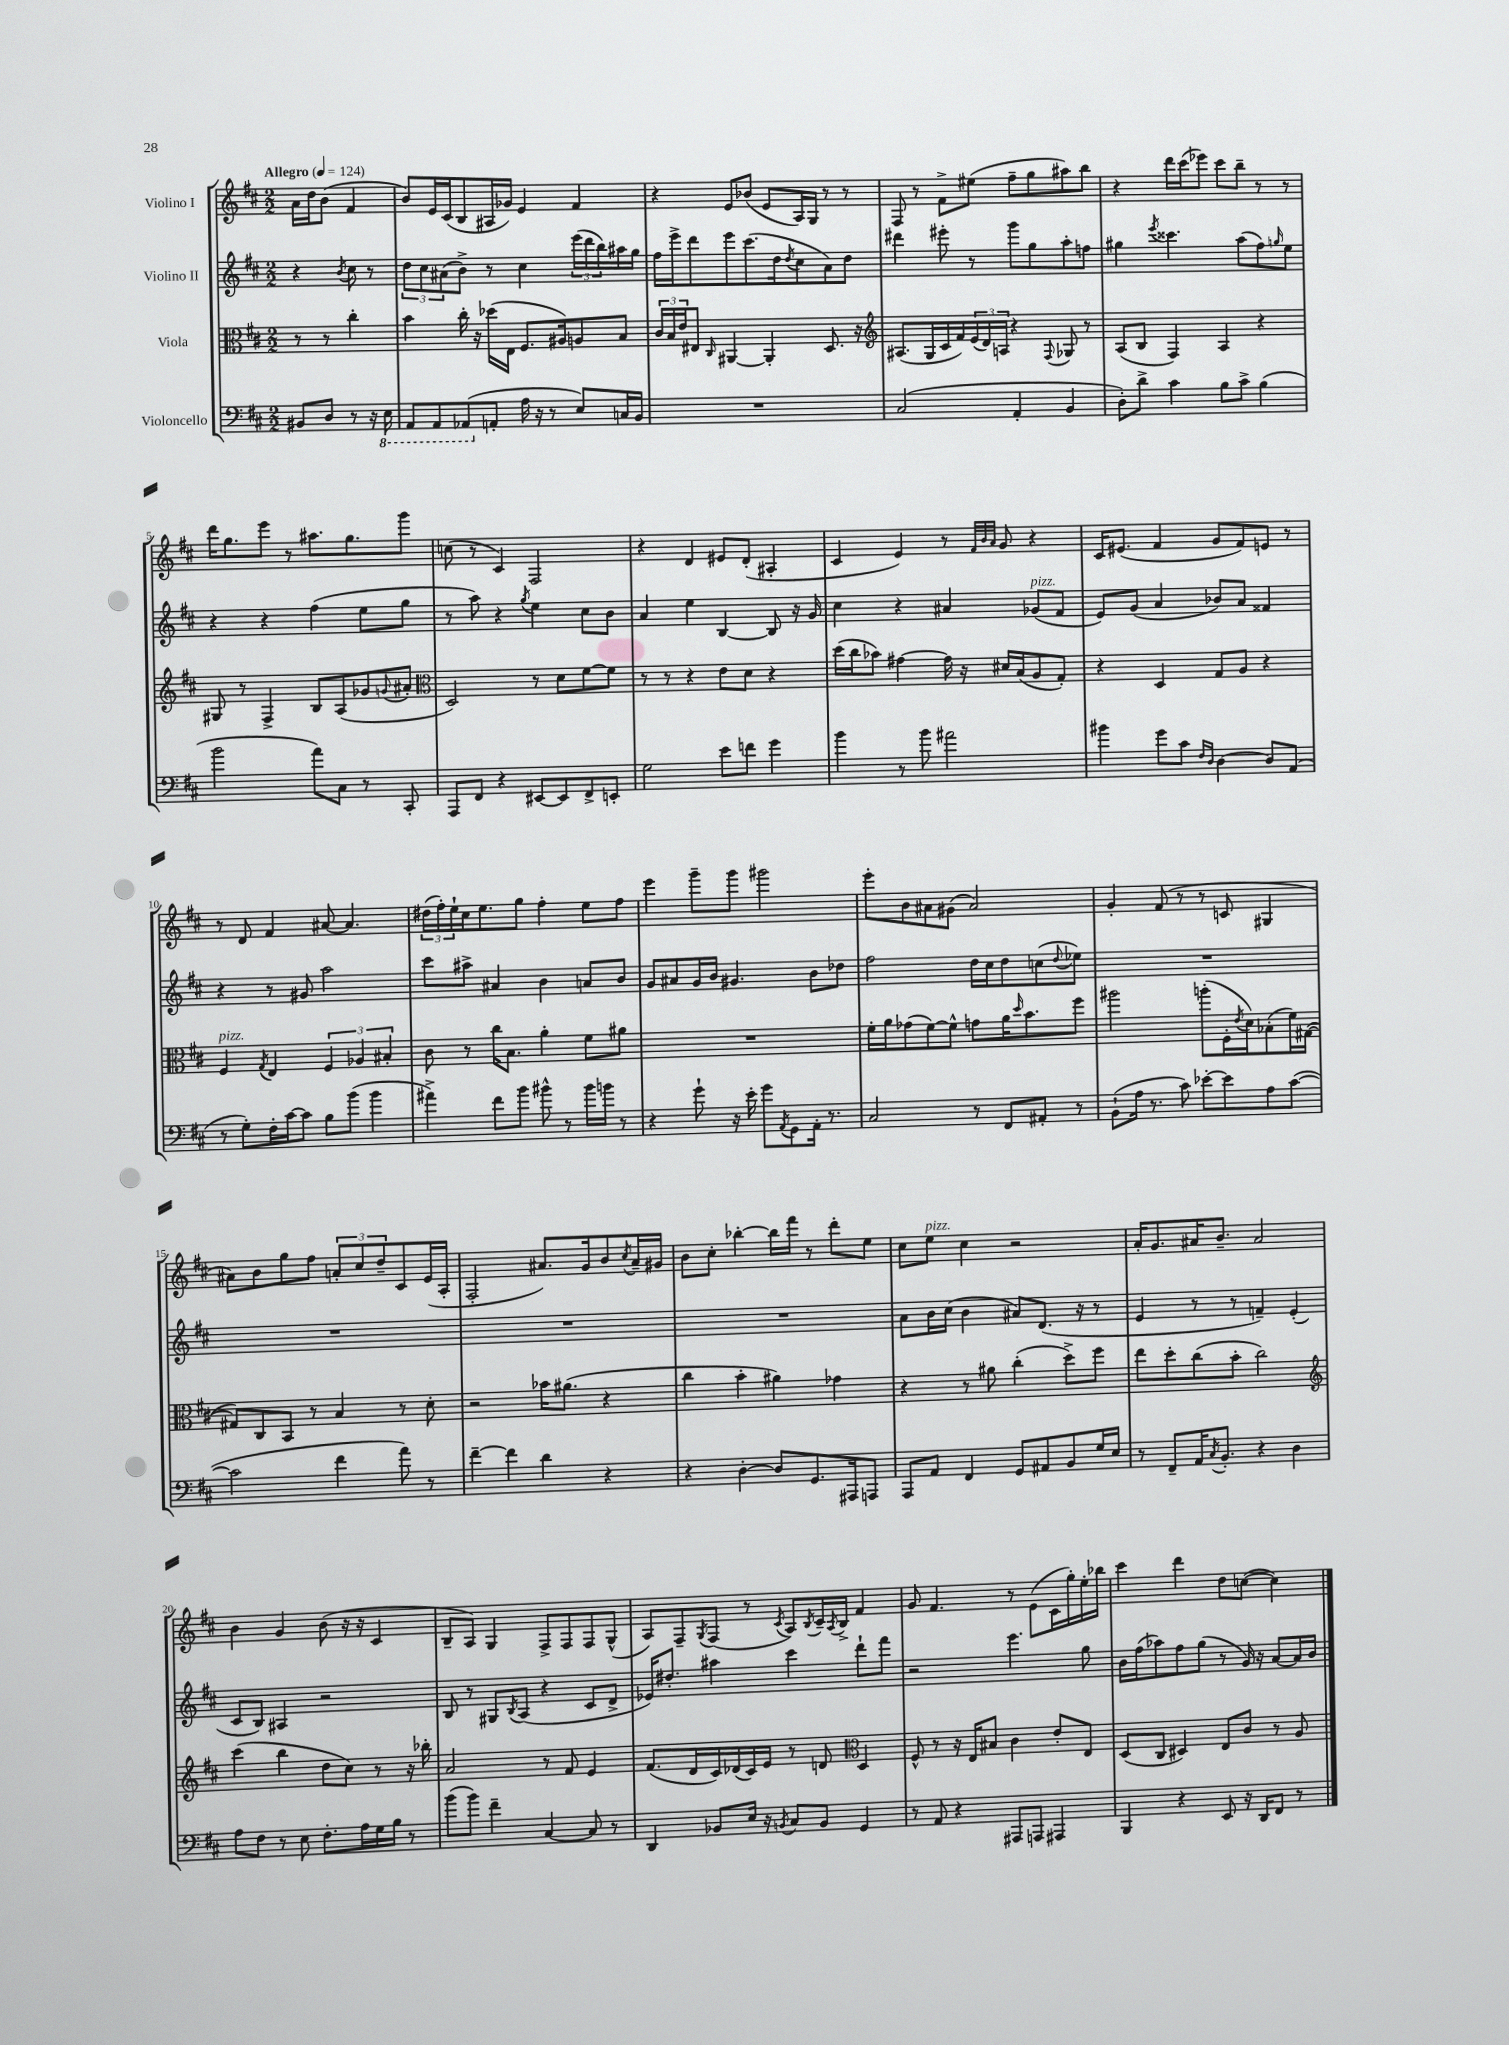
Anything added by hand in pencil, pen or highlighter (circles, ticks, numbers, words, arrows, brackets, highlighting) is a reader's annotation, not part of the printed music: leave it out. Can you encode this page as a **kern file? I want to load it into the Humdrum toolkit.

**kern	**kern	**kern	**kern
*staff4	*staff3	*staff2	*staff1
*clefF4	*clefC3	*clefG2	*clefG2
*k[f#c#]	*k[f#c#]	*k[f#c#]	*k[f#c#]
*M2/2	*M2/2	*M2/2	*M2/2
*MM124	*MM124	*MM124	*MM124
8BB#	8r	4r	16a
.	.	.	16dd
8D	8r	.	(8b
.	.	8qb	.
8r	4cc#'	8cc#	4f#
16r	.	8r	.
16EE	.	.	.
=	=	=	=
8AAA	4b	12dd	8b)
.	.	12cc#	.
8AAA	.	.	16e
.	.	(12a#	.
.	.	.	(16c#
(8AAA-	16cc#'	8b^)	8B
.	16r	.	.
8AA'	(16dd-	8r	16A#
.	16E	.	16g-)
16A	8.F#	4cc#	4e
16r	.	.	.
8r	.	.	.
.	16A#)	.	.
8E)	8A	(24eee	4f#
.	.	24ddd	.
.	.	24bb)	.
16C	8B	16aa#	.
16BB	.	16gg	.
=	=	=	=
1r	24c#	16ff#	4r
.	24B	.	.
.	.	16eee^	.
.	24e	.	.
.	8E#	8ddd	.
.	16qqC#	.	.
.	[4AA#	8eee	8e
.	.	(8.ccc#	(8b-
.	4AA#']	.	8e
.	.	16dd	.
.	.	8qdd	.
.	.	8cc#	16A)
.	.	.	16G
.	8.D	8a)	8r
.	.	8dd	8r
.	16r	.	.
=	=	=	=
*	*clefG2	*	*
(2C#	(8.A#	4ddd#	8F#
.	.	.	8r
.	16G	.	.
.	16c#	8eee#'	8f#^
.	16f#)	.	.
.	(24e	8r	(8ee#
.	24d)	.	.
.	24A	.	.
4AA'	4r	8ggg	8ff#~
.	.	8gg	8gg
.	8qqF#	.	.
4BB	8G-	8aa'	8aa#)
.	8r	8ff	8bb
=	=	=	=
8D')	(8A	4gg#	4r
8d^	8B	.	.
.	.	8qeee	.
4c#	4F#)	4.ccc##	16ddd
.	.	.	(16ccc#
.	.	.	8eee-)
8B	4A	.	8ccc#
8c#^	.	(8aa	8bb~
(4B	4r	8ff#)	8r
.	.	16qqgg	.
.	.	8ee	8r
=	=	=	=
2b	8G#	4r	16ddd
.	.	.	8.gg
.	8r	.	.
.	4F#^	4r	8eee
.	.	.	8r
8a)	8B	(4ff#	8.aa#
8C#	(8A	.	.
.	.	.	8.gg
8r	8g-	8ee	.
.	8qqg	.	.
8CC#'	8a#'	8gg	8ggg
=	=	=	=
*	*clefC3	*	*
8AAA	2D)	8r	(8cc
8FF#	.	8aa)	8r
4r	.	4r	4c#)
.	.	8qgg	.
[8EE#	8r	4ee	2F#
8EE#]	8d	.	.
8FF#^	[8f#	8cc#	.
8EE'	8f#]	8b	.
=	=	=	=
2G	8r	4a	4r
.	8r	.	.
.	4r	4ee	4d
8e	8e	[4B	8e#
8f	8d	.	(8d'
4g	4r	8B]	4A#'
.	.	16r	.
.	.	16g	.
=	=	=	=
4b	(16dd	4cc#	4c#
.	16cc#	.	.
.	8b-)	.	.
8r	[4g#	4r	4e)
8b	.	.	.
2a#	16g#]	4a#	8r
.	16r	.	.
.	.	.	32qqf#
.	.	.	32qqb
.	.	.	32qqa
.	16d#	.	8g
.	(16B	.	.
.	8A	(8g-	4r
.	8G')	8f#	.
=	=	=	=
4b#	4r	8e)	16c#
.	.	.	(8.e#
.	.	(8g	.
8g	4D	4a	4f#
8c#	.	.	.
16qqF#	.	.	.
16qqD	.	.	.
[4D	8G	8b-)	8g
.	8A	8a	8f#)
8D]	4r	4f##	8e
(8AA	.	.	8r
=	=	=	=
8r	4F#	4r	8r
8G')	.	.	8d
.	8qG	.	.
16F#'	4E	8r	4f#
[16c#	.	.	.
8c#]	.	8g#	.
8B	6F#	2aa	[8a#
(8b	.	.	4.a#]
.	6A-	.	.
4b	.	.	.
.	6B#'	.	.
=	=	=	=
4a#^)	8c#	8ccc#	(24dd#
.	.	.	24ff#')
.	.	.	24ee`
.	8r	8aa#^	16cc#
.	.	.	8.ee
8f#	16cc#	4a#	.
.	8.B	.	.
8b	.	.	8gg
8b#^^	4a'	4b	4ff#'
8r	.	.	.
16b#	8f#	8a	8ee
16b	.	.	.
8r	8a#	8b	8ff#
=	=	=	=
4r	1r	8g	4eee
.	.	8a#	.
8g`	.	16g	8ggg~
.	.	16b	.
16r	.	4.g#	8ggg
16e'	.	.	.
8g	.	.	2ggg#
8qAA	.	.	.
8GG	.	.	.
16AA'	.	8b	.
8.r	.	.	.
.	.	8dd-	.
=	=	=	=
2C#	16f#'	2ff#	8eee'
.	16a	.	.
.	(8g-	.	8b
.	[8f#)	.	8a#
.	8f#^^]	.	(8g#
8r	8g	16dd	2a#)
.	.	16cc#	.
8FF#	16a	8dd	.
.	16qqdd	.	.
.	8.b	.	.
8AA#'	.	(8cc	.
.	.	8qqdd	.
8r	8ff#	8ee-)	.
=	=	=	=
(8BB`	2aa#	1r	4g'
16A	.	.	.
8.r	.	.	.
.	.	.	(8f#
8c#)	.	.	8r
[8e-'	(8aa'	.	8r
8e-]	16F#'	.	8c
.	8qe	.	.
.	16d)	.	.
8A	(8B-'	.	4G#
([8c#	16f#)	.	.
.	([16G#	.	.
=	=	=	=
2c#]	8G#])	1r	8a#)
.	8C#	.	8b
.	8BB	.	8gg
.	8r	.	8ff#
4f#	4B	.	12a'
.	.	.	12cc#
.	.	.	12dd~
8a)	8r	.	8c#
8r	8d'	.	(16e
.	.	.	16A'
=	=	=	=
[4f#~	2r	1r	2F#'
4f#]	.	.	.
4d	16b-	.	8.a#)
.	(8.a#	.	.
.	.	.	16g
4r	4r	.	8b
.	.	.	8qcc#
.	.	.	16a#~
.	.	.	16g#
=	=	=	=
4r	4cc#	1r	8b
.	.	.	8cc#'
[4D'	4b'	.	[4bb-'
8D]	4a#)	.	16bb-]
.	.	.	16fff#
8.GG	.	.	8r
.	4g-	.	8ddd'
16AAA#	.	.	.
8AAA	.	.	8ee
=	=	=	=
8AAA	4r	8a	8cc#
8AA	.	16b	8ee
.	.	(16cc#	.
4FF#	8r	4b	4cc#
.	8a#	.	.
8GG	(4cc#'	8a#)	2r
8AA#	.	(8.d	.
8BB	8dd^)	.	.
.	.	16r	.
16G	8ff#	8r	.
16E	.	.	.
=	=	=	=
8r	8ee	4e	16a'
.	.	.	8.g
8FF#~	8dd'	.	.
16AA	(8cc#	8r	16a#
8qC#	.	.	.
8.BB'	.	.	8.b~
.	8b'	8r	.
4r	2cc#)	4f~)	2a#
4D	.	(4e'	.
=	=	=	=
*	*clefG2	*	*
8A	(4ccc#	8c#	4b
8F#	.	8B)	.
8r	4bb	4A#	4g
8E	.	.	.
8.F#'	8dd	2r	(8b
.	8cc#)	.	16r
16A	.	.	16r
16G	8r	.	4c#
16B	.	.	.
8r	16r	.	.
.	16bb-'	.	.
=	=	=	=
(8b	2a	8B	8B~
8b)	.	8r	8A)
4f#~	.	8G#	4G
.	.	8qB	.
.	.	(8A	.
[4C#	8r	4r	8F#^
.	8f#	.	8F#
8C#]	4e	8c#	8F#
8r	.	8d^	(8G^^
=	=	=	=
4DD	(8.f#	16e-)	8A)
.	.	8.dd#'	.
.	.	.	8F#~
.	16d	.	.
.	.	.	8qG
8BB-	16c#)	4aa#	(8F#
.	(16d-	.	.
16E	16c#)	.	8r
16r	16e	.	.
8qBB	.	.	8qc#
8C#	8r	4ccc#	8A)
.	.	.	8qB
8BB	8d	.	16c#~
.	.	.	8qA
.	.	.	16B^
*	*clefC3	*	*
4GG	4D	8ddd`	4f#
.	.	8fff#	.
=	=	=	=
8r	8F#^^	2r	8g
8AA	8r	.	4.f#
4r	16r	.	.
.	16E	.	.
.	8B#	.	.
8AAA#	4c#	4.eee	8r
8AAA	.	.	(8e
4AAA#	8e'	.	16c#
.	.	.	16gg')
.	8E	8gg	16ee'
.	.	.	16bb-
=	=	=	=
4BBB	(8D	16b	4ccc#
.	.	(16ff#	.
.	8C#	8aa-)	.
4r	4D#)	8ff#	4ddd
.	.	(8gg	.
8EE	8E	8r	8dd
16r	8c#	16g)	([8cc
16DD	.	16r	.
8FF#	8r	[8a	4cc])
8r	8A	16a]	.
.	.	16b	.
==	==	==	==
*-	*-	*-	*-
